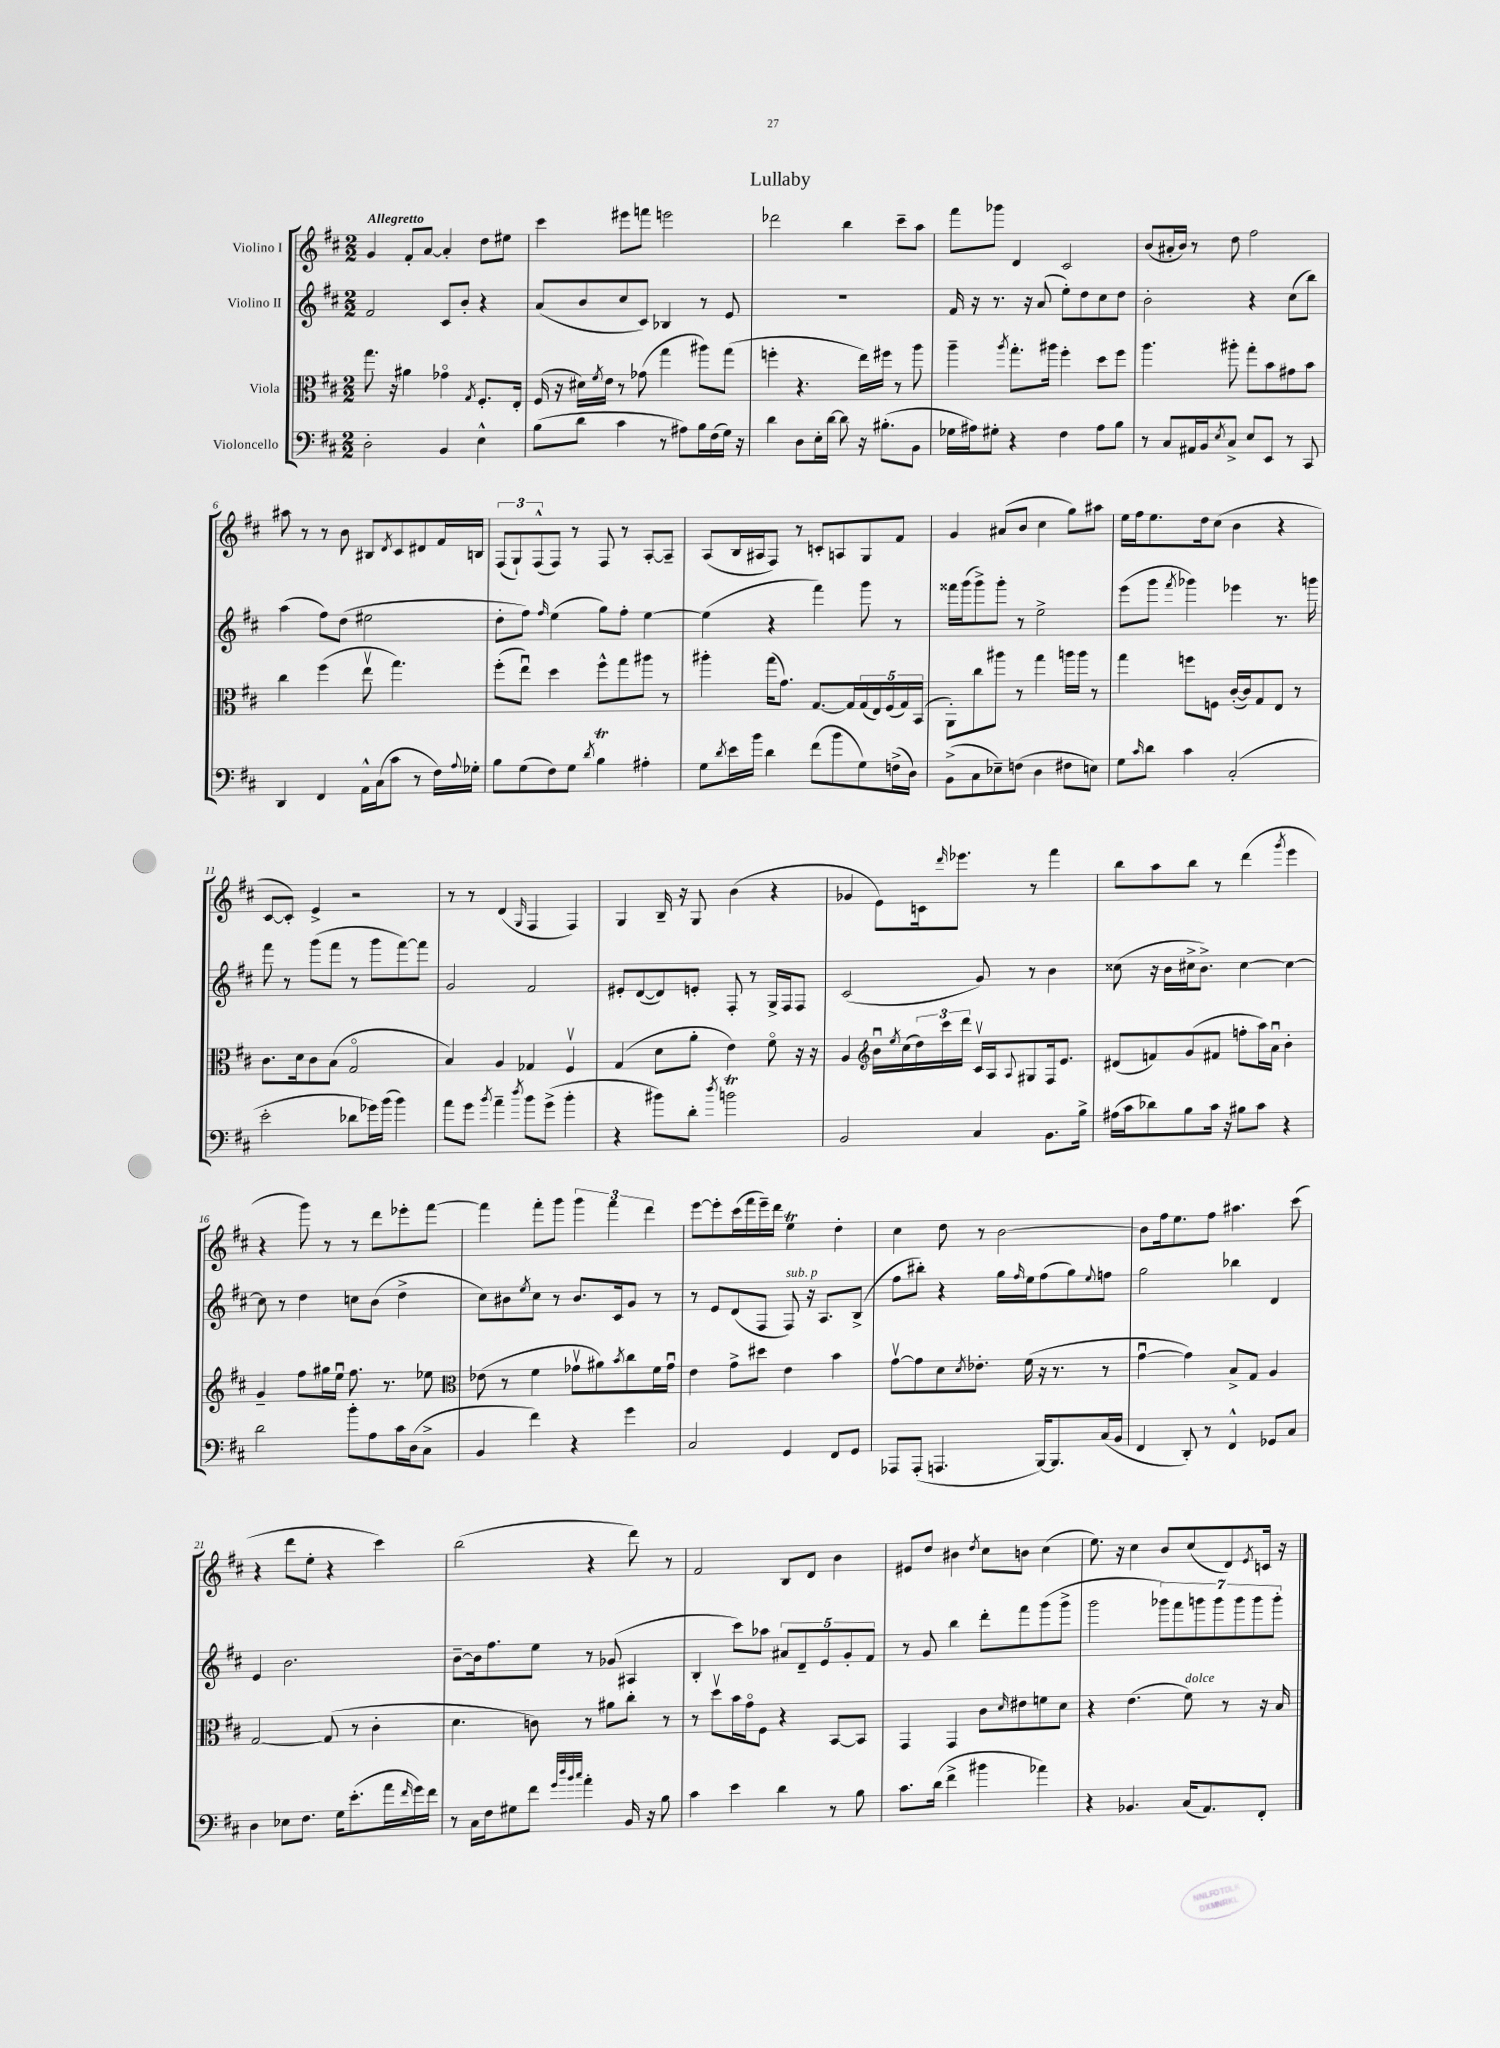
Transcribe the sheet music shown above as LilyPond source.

\header { title = "Lullaby" }
<<
\new StaffGroup <<
\new Staff = "s0" \with { instrumentName = "Violino I" } {
    \clef treble \key d \major \numericTimeSignature \time 2/2 \tempo "Allegretto"
    g'4 fis'8-. a'8~ a'4-. d''8 eis''8 |
    cis'''4 eis'''8 f'''8 e'''2 |
    des'''2 b''4 cis'''8-- a''8 |
    fis'''8 ges'''8 d'4 cis'2 |
    b'8( ais'16-. b'16) r8 d''8 fis''2 |
    ais''8 r8 r8 b'8 bis8 \acciaccatura { d'8 } cis'8 dis'8 fis'16 b16 |
    \tuplet 3/2 { fis8( g8-!) fis8-^( } fis8) r8 fis8 r8 a8~-. a8-- |
    a8( b16 ais16 fis8) r8 c'8-. a8 g8 fis'8 |
    g'4 ais'8( b'8 cis''4 g''8) ais''8 |
    e''16 fis''16 e''8. d''16 cis''8( b'4 r4 |
    cis'8~ cis'8-.) e'4-> r2 |
    r8 r8 d'4( \grace { g16 } fis4 fis4) |
    g4 b16-- r16 g8 b'4( r4 |
    ges'4 e'8) c'16 \grace { d'''16 } ees'''8. r8 fis'''4 |
    b''8 a''8 b''8 r8 d'''4( \acciaccatura { g'''8 } e'''4 |
    r4 g'''8) r8 r8 d'''8 ees'''8-. fis'''8~ |
    fis'''4 fis'''8-. g'''8 \tuplet 3/2 { g'''4 fis'''4 d'''4 } |
    e'''8~ e'''8-. cis'''16( fis'''16 e'''16--) d'''16 e''4\trill d''4-. |
    cis''4 d''8 r8 b'2~ |
    b'8 fis''16 e''8. fis''8 ais''4. cis'''8( |
    r4 d'''8 e''8-. r4 cis'''4) |
    b''2( r4 d'''8) r8 |
    fis'2 b8 d'8 b'4 |
    eis'8 d''8 bis'4 \acciaccatura { d''8 } cis''8 b'8 cis''4( |
    e''8.) r16 cis''4 b'8 cis''8( d'8) \acciaccatura { e'8 } c'16 r16 \bar "|." |
}
\new Staff = "s1" \with { instrumentName = "Violino II" } {
    \clef treble \key d \major \numericTimeSignature \time 2/2
    fis'2 cis'8 b'8-. r4 |
    a'8( b'8 cis''8 cis'8) bes4 r8 e'8 |
    R1 |
    fis'16 r16 r8. r16 a'8( e''8-.) d''8 cis''8 d''8 |
    b'2-. r4 cis''8( b''8) |
    a''4( fis''8) d''8( eis''2 |
    d''8-. fis''8) \grace { fis''16 } e''4( g''8) fis''8-. e''4~ |
    e''4( r4 fis'''4) g'''8 r8 |
    fisis'''16 g'''16( g'''8->) g'''8-. r8 e''2-> |
    e'''8( g'''8 \acciaccatura { fis'''8 } ges'''4) ees'''4 r8. g'''16 |
    fis'''8 r8 g'''8( fis'''8 r8 g'''8 fis'''8~) fis'''8 |
    g'2 fis'2 |
    eis'8-. d'8~( d'8) e'8-. fis8-. r8 g16-> fis16 fis8 |
    cis'2( g'8) r8 b'4 |
    cisis''8( r16 b'16 cis''16-> b'8.->) cis''4~ cis''4~ |
    cis''8 r8 d''4 c''8 b'8( d''4-> |
    cis''8) bis'8 \acciaccatura { e''8 } cis''8 r8 bis'8. cis'16 g'8 r8 |
    r8 e'8 d'8( fis8 fis8^\markup { \italic "sub. p" }) r16 a8. b8->( |
    fis''8 bis''8-.) r4 g''16 \grace { fis''16 } e''16 fis''8( g''8) \appoggiatura { e''8 } f''8 |
    g''2 bes''4 d'4 |
    e'4 b'2. |
    b'8~-- b'16 fis''8. e''8 r8 ges'8( ais4 |
    b4-. cis'''8) aes''8 \tuplet 5/4 { ais'8 d'8-- e'8 g'8-. fis'8 } |
    r8 g'8 b''4 d'''8-. fis'''8 g'''8( g'''8-> |
    g'''2 \tuplet 7/4 { ges'''8) fis'''8 g'''8 g'''8 g'''8 g'''8 g'''8-. } \bar "|." |
}
\new Staff = "s2" \with { instrumentName = "Viola" } {
    \clef alto \key d \major \numericTimeSignature \time 2/2
    g''8. r16 ais'4 ges'4\flageolet \acciaccatura { g8 } fis8.-. e16-. |
    fis16( r16 dis'16) \acciaccatura { fis'8 } e'16 r8 ges'8( g''4 ais''8) g''8( |
    f''4-. r4. e''16) fis''16 r8 a''8 |
    a''4-- \acciaccatura { a''8 } g''8.-. ais''16 fis''4-. d''8 fis''8 |
    a''4. ais''8-. g''8-. b'8 gis'8 b'8 |
    cis''4 fis''4( e''8\upbow g''4.) |
    fis''8-.( e''8\downbow) d''4 fis''8-^ g''8 ais''8 r8 |
    ais''4-. g''16( g'8.) g8.~ g16 \tuplet 5/4 { g16( e16) fis16( g16) b,16( } |
    a,8-.) cis''8 ais''8 r8 g''4 a''16 a''16 r8 |
    g''4 f''8 f8 cis'16~-.( cis'16) g8 e8 r8 |
    cis'8. d'16 cis'8 b8( g2\flageolet |
    b4) a4 ges4 fis4\upbow |
    g4( d'8 a'8-. e'4) fis'8\flageolet r16 r16 |
    a4 \clef treble b'16\downbow \acciaccatura { e''8 } cis''16( \tuplet 3/2 { d''16) cis'''16 d'''16 } cis'16\upbow a16 \appoggiatura { a8 } gis8 fis16 e'8. |
    dis'8( f'8) g'8( fis'8 f''8-. a''16) a'16\downbow b'4-. |
    g'4-- fis''8 gis''16 e''16\downbow fis''8. r8. ees''8 |
    \clef alto ees'8( r8 fis'4 ges'8\upbow ais'8) \acciaccatura { b'8 } cis''8 fis'16 ges'16\downbow |
    e'4 g'8-> dis''8 e'4 b'4 |
    g'8~\upbow g'8 d'8 \acciaccatura { d'8 } ees'8.-. fis'16( r16 r8. r8 |
    g'4~\downbow g'4) b8-> g8 a4 |
    g2~ g8( r8 cis'4-. |
    d'4. c'8) r8 ais'8 cis''8-. r8 |
    r8 d''8\upbow b'16 g'16\flageolet fis8 r4 b,8~ b,8 |
    g,4 g,4 cis'8 \grace { d'16 } eis'8 f'8 d'8 |
    r4 e'4.( fis'8^\markup { \italic "dolce" }) r8 r16 b16 \bar "|." |
}
\new Staff = "s3" \with { instrumentName = "Violoncello" } {
    \clef bass \key d \major \numericTimeSignature \time 2/2
    d2-. b,4 e4-^ |
    b8( d'8 cis'4 r8 ais8) b16 fis16( g16) r16 |
    d'4 d8 e16-. d'16~ d'8 r16 bis8.-.( b,8 |
    ges16 ais16) gis8-. r4 fis4 ais8 b8 |
    r8 cis8 ais,16 b,16 \acciaccatura { e8 } cis8-> e8 e,8 r8 cis,8 |
    d,4 fis,4 a,16-^ cis16( cis'8 r8 fis16) \appoggiatura { a8 } ges16-. |
    b8 g8( fis8) g8 \acciaccatura { d'8 } b4\trill ais4-. |
    g8 \acciaccatura { d'8 } e'16 b'16 d'4 fis'8( b'8 g8) f16->( d16) |
    b,8->( cis8 ees8--) f8( d4 fis8 e8) |
    g8 \grace { cis'16 } d'8 cis'4 cis2-.( |
    e'2-. des'8 ges'16) b'16( b'4) |
    a'8 g'8 \acciaccatura { b'8 } a'4-- \acciaccatura { d''8 } b'8 g'8->( b'4-. |
    r4 bis'8) d'8-. \acciaccatura { d''8 } b'2\trill |
    b,2 cis4 b,8. b16-> |
    ais16( cis'16 des'8) b8 cis'16 r16 bis8 cis'8 r4 |
    d'2 b'8-. a8 cis'16 d16( cis8-> |
    b,4 fis'4) r4 g'4 |
    cis2 g,4 fis,8 g,8 |
    aes,,8 aes,,8-.( a,,4. b,,16~) b,,8. cis16( b,16 |
    fis,4 d,8-.) r8 fis,4-^ ges,8 cis8 |
    d4 ees8 fis8. g16 e'8.-.( a'16 \grace { fis'16 } g'16) fis'16 |
    r8 cis16 fis16 gis8 fis'8 \grace { g'32 d''32 b'32 cis''32 } a'4-. b,16 r16 b8 |
    cis'4 e'4 d'4 r8 b8 |
    cis'8. d'16( fis'4-> bis'4 aes'4) |
    r4 bes,4. cis16( a,8.) fis,8-. \bar "|." |
}
>>
>>
